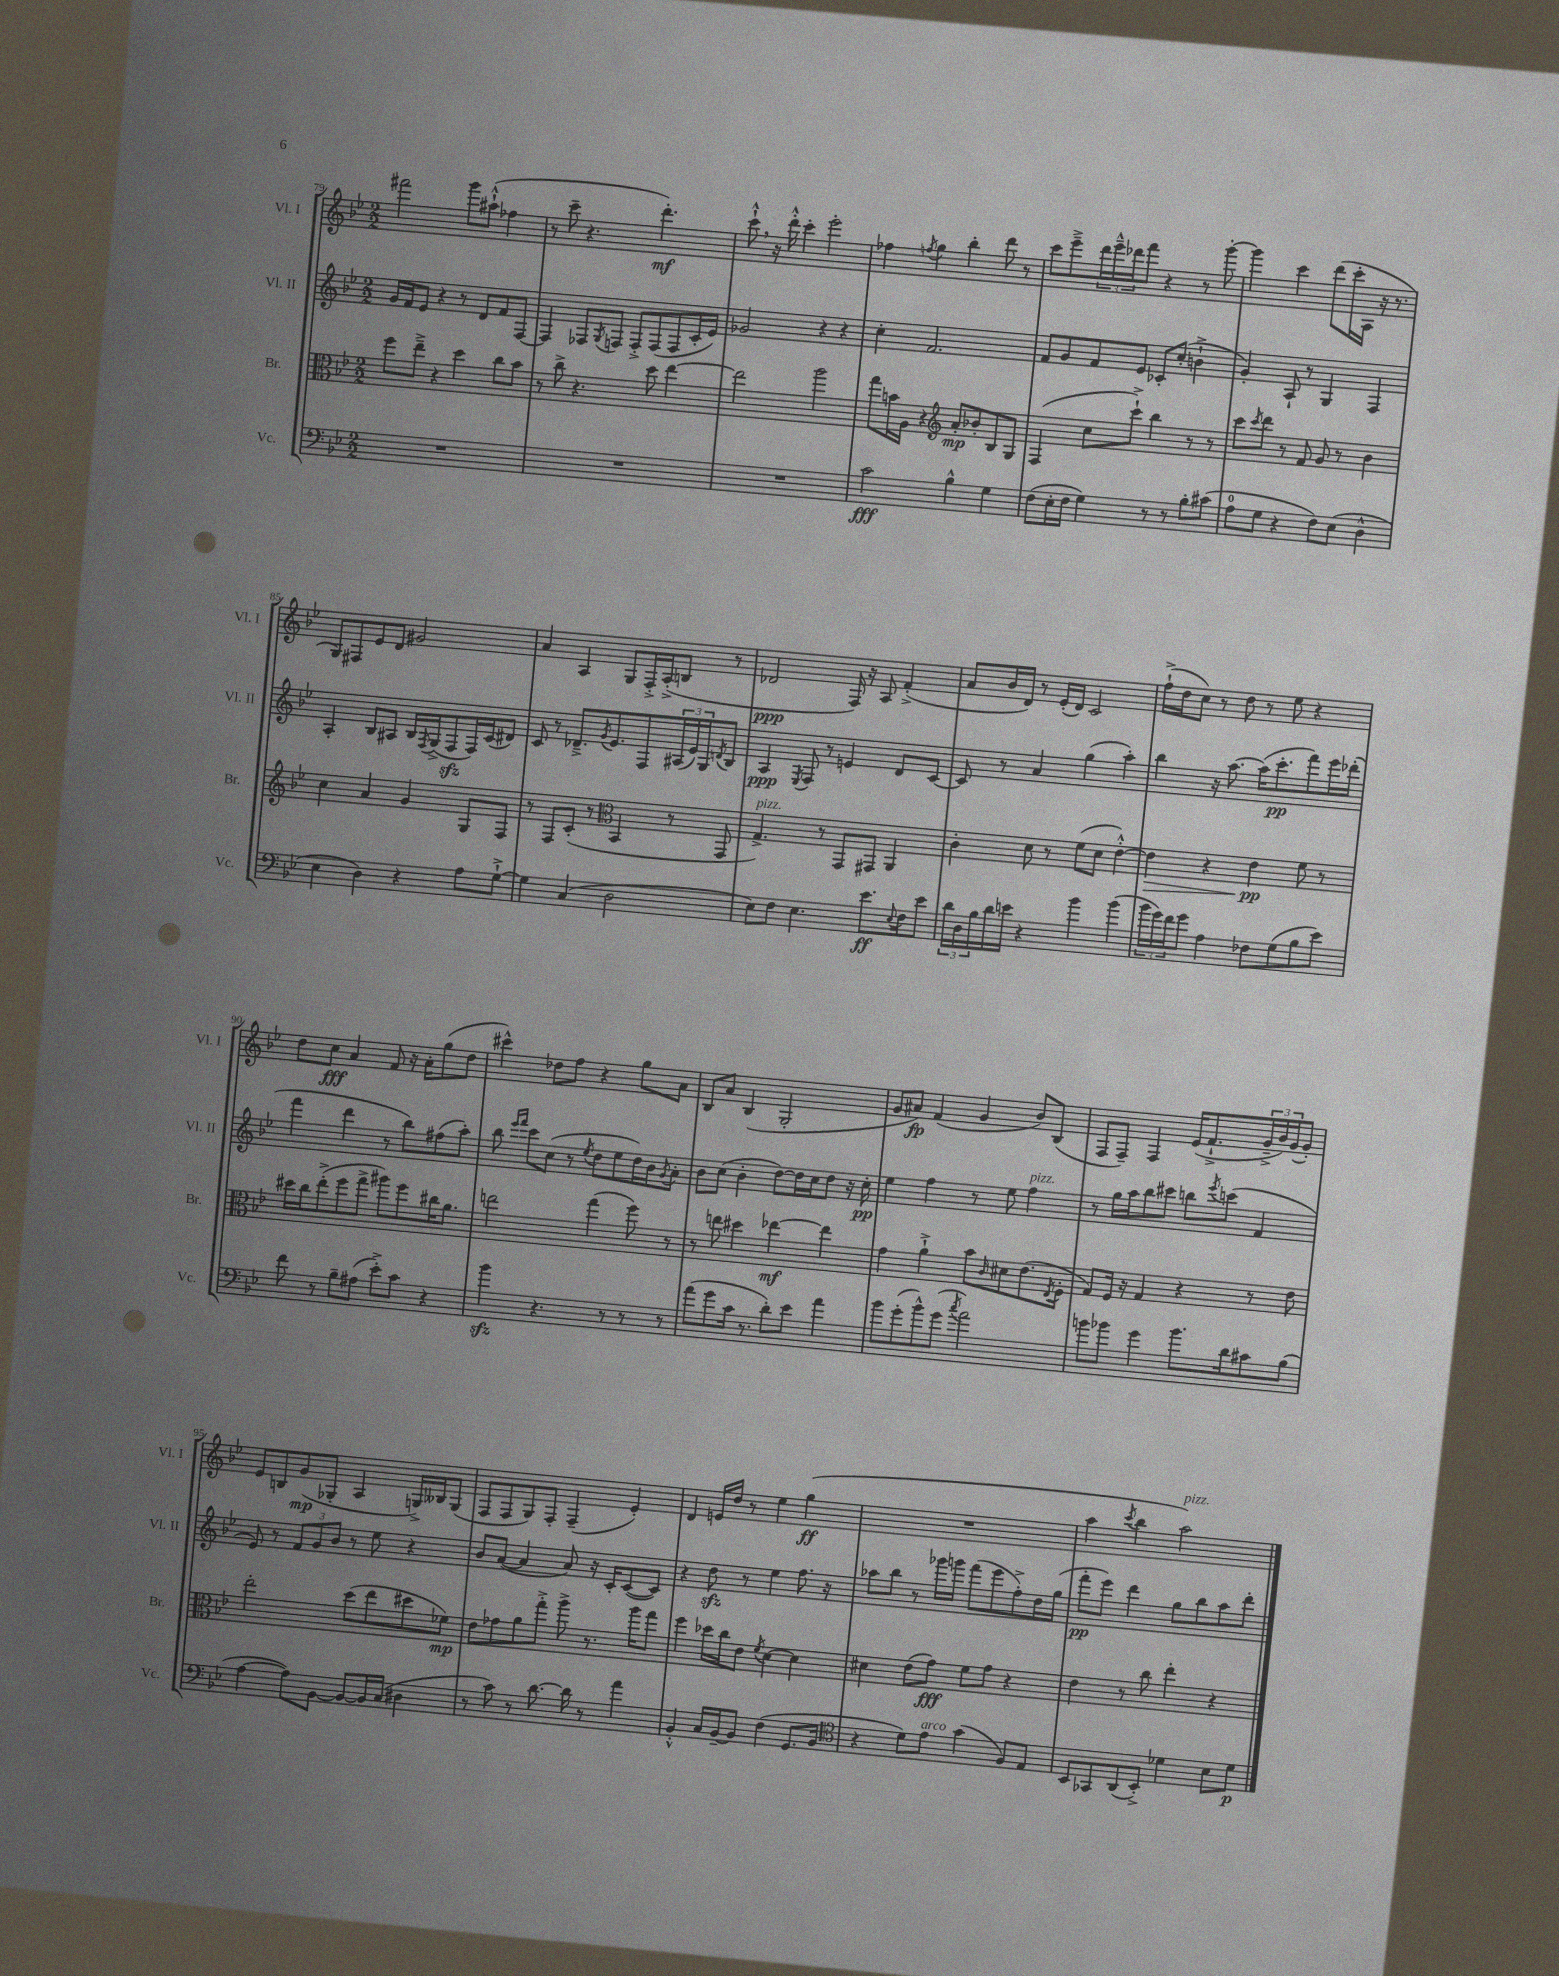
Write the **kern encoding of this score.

**kern	**kern	**kern	**kern
*staff4	*staff3	*staff2	*staff1
*clefF4	*clefC3	*clefG2	*clefG2
*k[b-e-]	*k[b-e-]	*k[b-e-]	*k[b-e-]
*M2/2	*M2/2	*M2/2	*M2/2
1r	8ff	16g	2fff#
.	.	16f	.
.	8ee-~^	8e-	.
.	4r	4r	.
.	4dd	8r	8ggg
.	.	8d	(8aa#`^^
.	8cc	8f	4ff-
.	8b-	[8F	.
=	=	=	=
1r	8r	4F]	8r
.	8cc^	.	8ccc~
.	4.r	8F-	4.r
.	.	8qG	.
.	.	8F	.
.	.	8F'^	.
.	8dd	(8F	4.ddd')
.	[4ee-	8F	.
.	.	16c'	.
.	.	16e-)	.
=	=	=	=
1r	2ee-]	2g-	8ccc`^^
.	.	.	16r
.	.	.	16ddd'^^
.	.	.	4ccc'
.	2aa	4r	2eee-'
.	.	4r	.
=	=	=	=
2c	8gg	4cc'	4ff-
.	16b	.	.
.	16A	.	.
.	.	.	8qff
.	4r	2.f	4gg
*	*clefG2	*	*
4B-^^	8a'	.	4bb-'
.	8b-'	.	.
4G	8B-	.	8ddd
.	8G	.	8r
=	=	=	=
(8F	(4F	8f	8ccc
16E-'	.	8g	8eee-~^
16F	.	.	.
4G)	8cc	8f	24ddd
.	.	.	24eee-~^^
.	.	.	24ddd-
.	8ccc`^)	8e-	8fff
8r	4bb-	8c-'	4r
8r	.	(8cc'	.
8B-'	8r	4b`^	8r
(8c#	8r	.	[8ggg'
=	=	=	=
8A	8ccc	4g')	4ggg]
.	8qccc	.	.
8G	8ddd	.	.
4r	8r	8A`	4ccc
.	8f	8r	.
8F)	8g	4G	(8ddd
(8E-	8r	.	16ccc'
.	.	.	16A
4D^^	4b-	4F	16r
.	.	.	8.r
=	=	=	=
4E-	4cc	4A'	8G)
.	.	.	8F#
4D)	4a	8B-	8e-
.	.	8A#	8d
4r	4g	16B-	2g#
.	.	8qF	.
.	.	(16G^	.
.	.	8F	.
8A	8G	16F)	.
.	.	(16c	.
[8G`^	8F	8d#)	.
=	=	=	=
4G]	8r	8c	4a
.	8F	8r	.
(4C	(8c'	8.d-~^	4A
.	8r	.	.
.	.	8qg	.
.	.	8.e-	.
*	*clefC3	*	*
2D	4BB-	.	8G
.	.	8F	16F'^
.	.	.	(16A'^
.	8r	(24A#	8B
.	.	24e-)	.
.	.	24G	.
.	.	8qd	.
.	8GG	8B-	8r
=	=	=	=
8E-)	4.G^)	4A	2d-
8F	.	.	.
.	.	8qE-	.
4.E-	.	8F	.
.	8r	8r	.
.	8GG	4e	16F)
.	.	.	16r
8.e-	8GG#	.	8A
.	4AA	8d	(4f'^
8qqE-	.	.	.
16F	.	.	.
8e-	.	[8c	.
=	=	=	=
24d	4c'	8c]	8a
24D	.	.	.
24B-	.	.	.
16d	.	8r	16b-
16e	.	.	16d)
4r	8d	4a	8r
.	8r	.	(16e-'
.	.	.	16d)
4b-	(8f	(4gg	2c
.	8d	.	.
(4b-	[4e-'^^)	4aa')	.
=	=	=	=
24b-	4e-]	4bb-	(16ff`^
24g)	.	.	.
.	.	.	16dd
24f	.	.	.
8g	.	.	8cc)
4A	4r	16r	8r
.	.	[8.aa	.
.	.	.	8dd
8F-	4e-	(16aa]	8r
.	.	8.ccc'	.
(8G	.	.	8ee-
8B-	8f	8fff)	4r
8e-)	8r	16eee-	.
.	.	(16ddd-'	.
=	=	=	=
8f	16dd#	4fff	8dd
.	16cc	.	.
8r	(8ee-'^	.	8cc
8B-~	8ff	4ddd	4a
(8A#	8gg^	.	.
8e-'^)	8aa#)	8r	8f
8c	8ff	8bb-)	16r
.	.	.	16a'
4r	16cc#	(8ff#	(8gg
.	8.a	.	.
.	.	8aa')	8dd
=	=	=	=
4b-	2ee	8bb-	4ccc#^^)
.	.	16qqeee-	.
.	.	16qqfff	.
.	.	8ccc	.
4.r	.	(8cc	8dd-
.	.	8r	8ff
.	.	8qee-	.
.	(4gg	8dd	4r
8r	.	8ee-	.
8r	8ff)	16dd)	8gg
.	.	16b-	.
.	.	8qg	.
8r	8r	8a'	8a
=	=	=	=
(8a	8r	8b-	8B-
8g	8ee	(8cc	8a
16c	4dd#	4b-'	(4B-
8.r	.	.	.
8d')	[4ee-	[8dd)	2G'
8e-	.	16dd]	.
.	.	16cc	.
4a	4ee-]	8dd	.
.	.	16r	.
.	.	16cc'	.
=	=	=	=
8b-	4g	4ee-	8g
(8g'	.	.	8a#)
8b-^^)	4a`^	4ff	(4f
(8g	.	.	.
8qcc	.	.	.
2a)	8b-	8r	4g
.	16qqc	.	.
.	8d#	8ee-	.
.	(8.e-	4ff	8b-)
.	.	.	(8B-
.	8qE-	.	.
.	16F'	.	.
=	=	=	=
8b	8G)	8r	8F
8b-	16F	16gg	8F~)
.	16r	16aa	.
4g	4G	8bb-	4F
.	.	8ccc#	.
8.b-	4r	8bb	(16e-
.	.	.	8.f`^
.	.	8qeee-	.
.	.	(8ccc	.
16d	.	.	.
8c#	8r	4f	24g~^
.	.	.	24b-)
.	.	.	(24g
(8B-	8e-	.	8g')
=	=	=	=
[4A	2ee-'	8e-)	8e-
.	.	8r	8B
8A])	.	12f	(8g
.	.	12g	.
[8BB-	.	.	8G-'
.	.	12b-	.
8BB-_	(8dd	8r	4A
16BB-]	8ee-	8ee-	.
(16C	.	.	.
4D#	8dd#	4r	16G^)
.	.	.	16B--
.	8f-)	.	(8G
=	=	=	=
8r	8e-	8b-	8F
8c)	8g-	([8a	8F
8r	8a	4a]	8G)
[8.d	8gg'^	.	8F'
.	8aa^	8a)	(4F~
16d]	.	.	.
8r	8.r	16r	.
.	.	16c'	.
4a	.	([8c	4e-')
.	16aa	.	.
.	8gg	8c])	.
=	=	=	=
4BB-'^^	4ff	4r	4d
16C	16dd-	8dd	16e
[16BB-~	16cc	.	16dd
8BB-]	8e-	8r	8r
.	8qf	.	.
(4F	[4d	4ee-	4ee-
8.GG	4d]	8.ff	(4gg
16BB-	.	16r	.
=	=	=	=
*clefC4	*	*	*
4r	4d#	8aa-	1r
.	.	8bb-	.
8d)	(8e-	8r	.
8e-	8g)	16ggg-	.
.	.	16ggg	.
(4g	8f	(8fff	.
.	8g	8eee-	.
8F)	4r	8ff'^)	.
8E-	.	16dd	.
.	.	(16gg	.
=	=	=	=
8BB-	4e-	8fff'	4aa
8GG-	.	8eee-)	.
.	.	.	8qccc
(8AA	8r	4ddd	4bb-
8BB-'^)	8cc	.	.
4d-	4ee-'	8gg	2aa)
.	.	8bb-	.
8B-	4r	8aa	.
8d-	.	8ddd'	.
==	==	==	==
*-	*-	*-	*-
